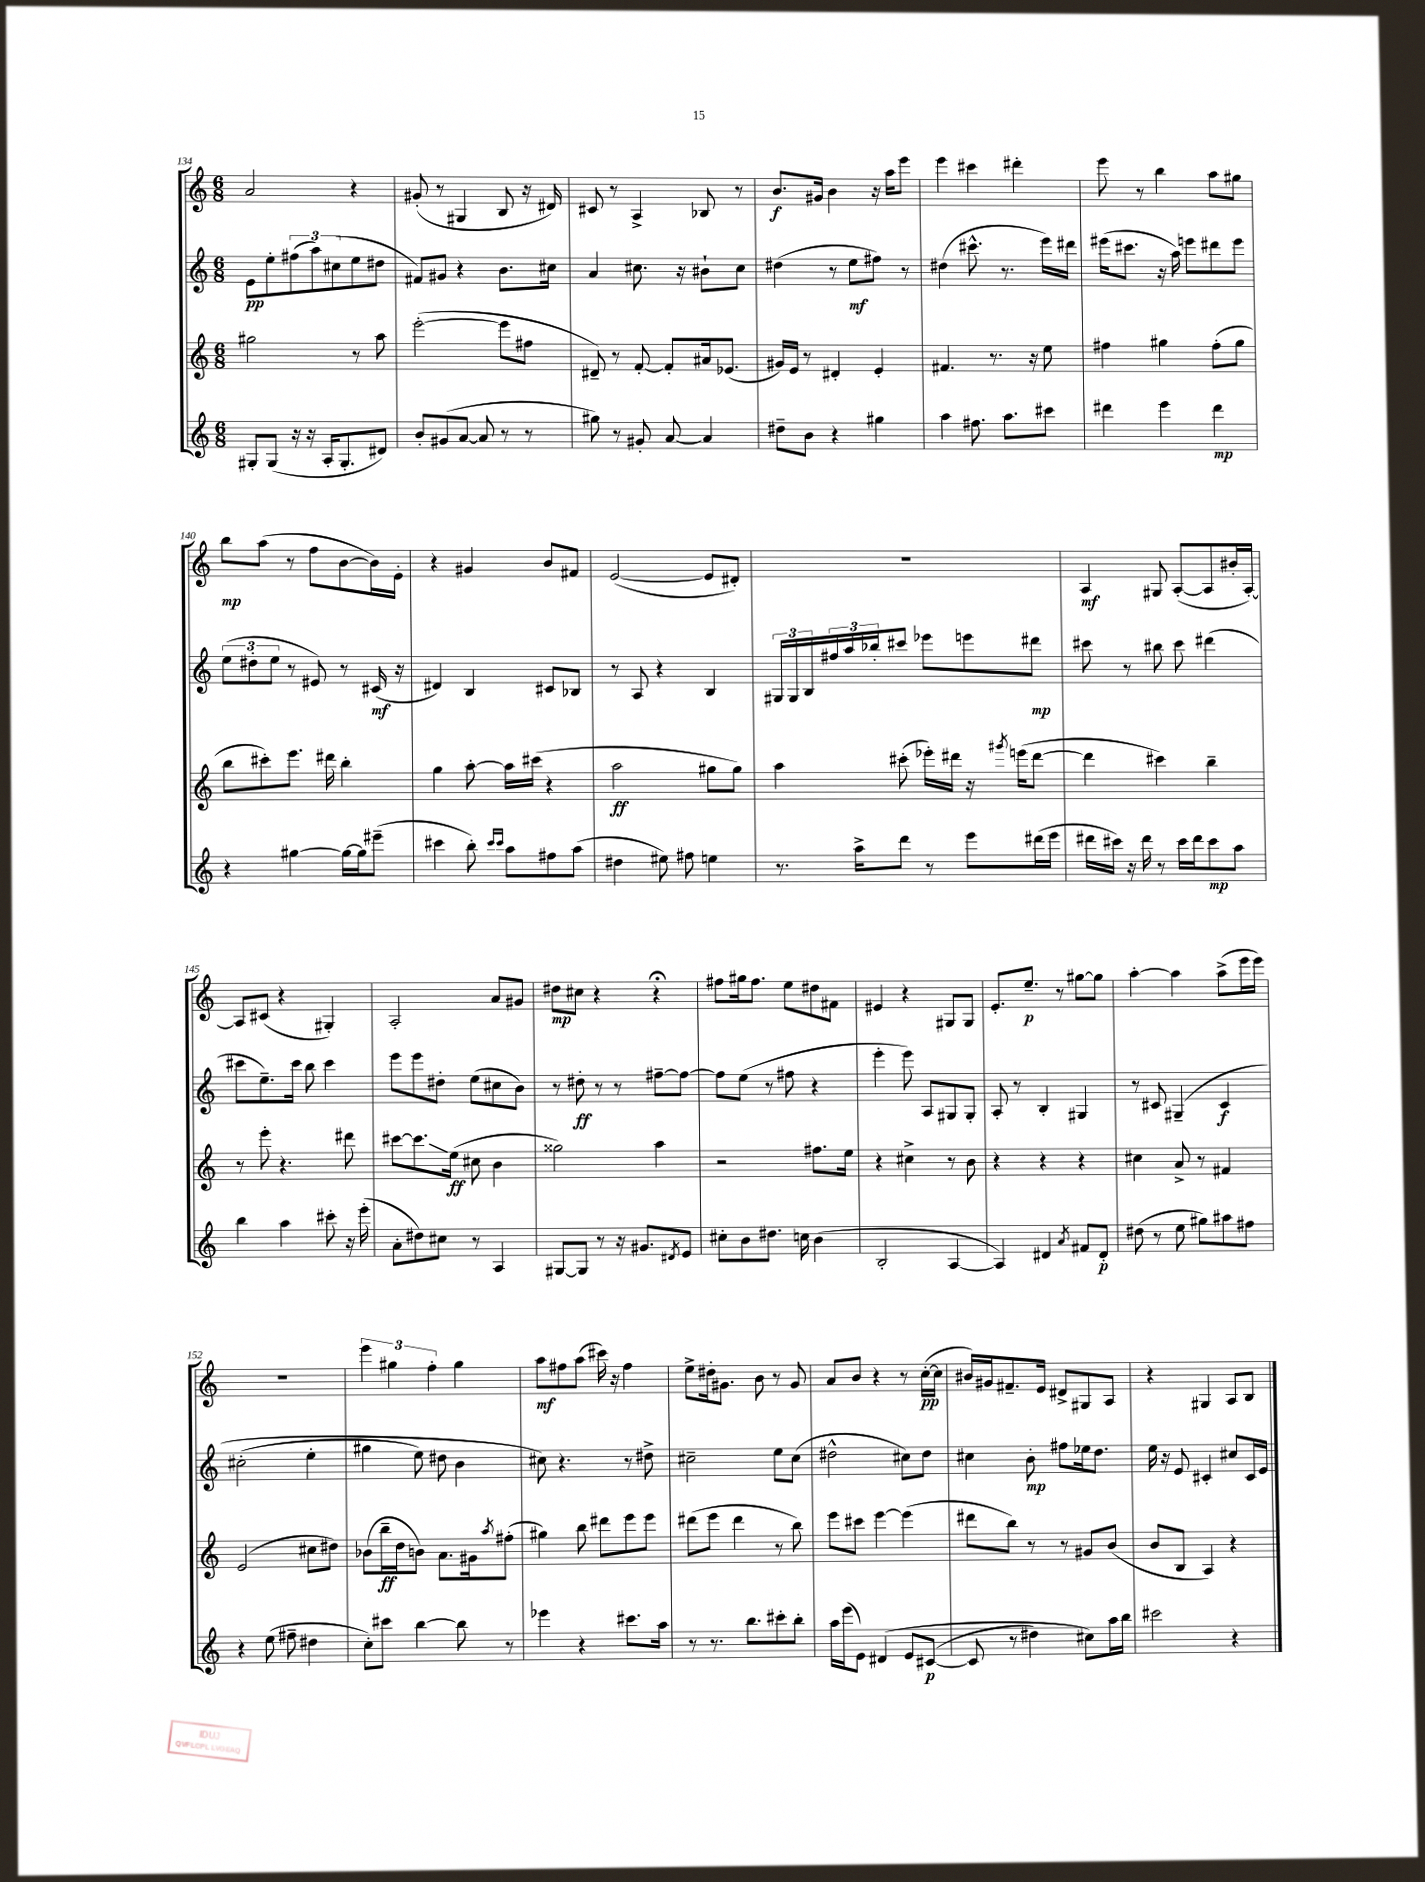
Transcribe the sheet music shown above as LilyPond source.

<<
\new StaffGroup <<
\new Staff = "s0" {
    \clef treble \key c \major \numericTimeSignature \time 6/8
    a'2 r4 |
    gis'8-.( r8 gis4 b8 r16 dis'16) |
    cis'8 r8 a4-> bes8 r8 |
    b'8.\f gis'16 b'4 r16 a''16 e'''8 |
    e'''4 cis'''4 dis'''4-. |
    e'''8 r8 b''4 a''8 gis''8 |
    b''8\mp a''8( r8 f''8 b'8~ b'16) e'16-. |
    r4 gis'4 b'8 fis'8 |
    e'2~( e'8 dis'8-.) |
    R2. |
    a4\mf gis8 a8~-.( a8 bis'16-. a16~-.) |
    a8 cis'8( r4 gis4-.) |
    a2-. a'8 gis'8 |
    dis''8\mp cis''8 r4 r4\fermata |
    fis''8 gis''16 fis''8. e''8 dis''8 fis'8 |
    eis'4 r4 gis8 gis8 |
    e'8.-. e''8.--\p r8 gis''8~ gis''8 |
    a''4~-. a''4 a''8->( e'''16 e'''16) |
    r2. |
    \tuplet 3/2 { e'''4 gis''4 f''4-. } gis''4 |
    a''8\mf fis''8 a''8( cis'''16) r16 fis''4 |
    e''8-> dis''16-. gis'8. b'8 r8 gis'8 |
    a'8 b'8 r4 r8 c''16~-.\pp( c''16 |
    bis'16) gis'16 fis'8.-- e'16 dis'8-> gis8 a8 |
    r4 gis4 a8 b8 \bar "|." |
}
\new Staff = "s1" {
    \clef treble \key c \major \numericTimeSignature \time 6/8
    e'8\pp e''8-. \tuplet 3/2 { fis''8( a''8) cis''8( } e''8 dis''8 |
    fis'8) gis'8 r4 b'8. cis''16 |
    a'4 cis''8. r16 bis'8-! cis''8 |
    dis''4( r8 e''8\mf fis''8) r8 |
    dis''4( cis'''8.-^ r8. e'''16) dis'''16 |
    eis'''16( cis'''8. r16 a''16) e'''8 dis'''8 e'''8 |
    \tuplet 3/2 { e''8( dis''8-. e''8 } r8 eis'8) r8 cis'16\mf( r16 |
    dis'4) b4 cis'8 bes8 |
    r8 a8 r4 b4 |
    \tuplet 3/2 { gis16 gis16 b16 } \tuplet 3/2 { fis''16 a''16 bes''16-. } cis'''8 ees'''8 e'''8 dis'''8\mp |
    cis'''8 r8 bis''8 cis'''8 dis'''4( |
    cis'''8 e''8.--) cis'''16 b''8 cis'''4 |
    e'''8 e'''8 dis''8-. e''8( cis''8 b'8) |
    r8 dis''8-.\ff r8 r8 fis''8~-- fis''8~ |
    fis''8 e''8( r8 fis''8 r4 |
    e'''4-. e'''8) a8 gis8 gis8-. |
    a8-. r8 b4-. gis4 |
    r8 cis'8 gis4--\( cis'4\f |
    cis''2-.( e''4-. |
    gis''4 e''8) dis''8 b'4 |
    cis''8\) r4. r8 dis''8-> |
    cis''2-- e''8 cis''8( |
    dis''2-^ cis''8) dis''8 |
    cis''4 b'8-.\mp fis''8 ees''16 d''8. |
    e''16 r16 e'8 cis'4-. cis''8 cis'16 e'16 \bar "|." |
}
\new Staff = "s2" {
    \clef treble \key c \major \numericTimeSignature \time 6/8
    gis''2 r8 a''8 |
    e'''2~-.( e'''8 fis''8 |
    dis'8--) r8 f'8~-. f'8-. ais'16 ees'8.( |
    gis'16) e'16 r8 dis'4-. e'4-. |
    fis'4. r8. r16 e''8 |
    fis''4 gis''4 fis''8-.( gis''8 |
    b''8 cis'''8-.) e'''8. dis'''16 b''4-. |
    g''4 a''8~-. a''16 cis'''16( r4 |
    a''2\ff gis''8 gis''8) |
    a''4 cis'''8-.( ees'''16-.) dis'''16 r16 \acciaccatura { gis'''8 } e'''16( dis'''8~ |
    dis'''4 cis'''4) b''4-- |
    r8 e'''8-. r4. dis'''8 |
    cis'''8~ cis'''8.\glissando e''16\ff( cis''8 b'4 |
    gisis''2) a''4 |
    r2 fis''8. e''16 |
    r4 cis''4-> r8 b'8 |
    r4 r4 r4 |
    cis''4 a'8-> r8 fis'4 |
    e'2( cis''8 dis''8) |
    bes'8( b''16--\ff d''16 b'8) a'8. gis'16 \acciaccatura { a''8 } fis''8-.( |
    gis''4) b''8 dis'''8 e'''8 e'''8 |
    dis'''8( e'''8 dis'''4 r8 b''8) |
    e'''8 cis'''8 e'''4~ e'''4( |
    dis'''8 b''8) r8 r8 gis'8 b'8( |
    b'8 b8 a4) r4 \bar "|." |
}
\new Staff = "s3" {
    \clef treble \key c \major \numericTimeSignature \time 6/8
    gis8-. gis8( r16 r16 a16-. gis8.-. dis'8) |
    b'8-. gis'8( a'8~ a'8 r8 r8 |
    gis''8) r8 gis'8-. a'8~ a'4 |
    dis''8-- b'8 r4 gis''4 |
    a''4 fis''8. a''8. cis'''8 |
    dis'''4 e'''4 dis'''4\mp |
    r4 gis''4~ gis''16~ gis''16 eis'''8--( |
    cis'''4 b''8-.) \grace { cis'''16 cis'''16 } a''8 fis''8 a''8( |
    dis''4 eis''8) fis''8 e''4 |
    r8. a''16-> d'''8 r8 e'''8 dis'''16( e'''16 |
    dis'''16 cis'''16) r16 dis'''16 r8 cis'''16 dis'''16 cis'''8\mp a''8 |
    b''4 a''4 cis'''8-. r16 e'''16-.( |
    a'8-. dis''8) cis''8 r8 a4 |
    gis8~ gis8 r8 r16 gis'8. \acciaccatura { dis'8 } e'8 |
    cis''8-. b'8 dis''8. c''16 b'4( |
    b2-. a4~ |
    a4) dis'4 \acciaccatura { a'8 } fis'8 dis'8-.\p |
    dis''8( r8 e''8 gis''8) ais''8 fis''8 |
    r4 e''8( fis''8-- dis''4 |
    c''8-.) cis'''8 b''4~ b''8 r8 |
    ees'''4 r4 cis'''8. a''16 |
    r8 r8. b''8. cis'''8-. b''8-. |
    a''16 e'''16( e'8) dis'4\( e'8 cis'8~\p( |
    cis'8 r8 dis''4) cis''8\) a''16 b''16 |
    cis'''2 r4 \bar "|." |
}
>>
>>
\layout { \context { \Score currentBarNumber = #134 } }
